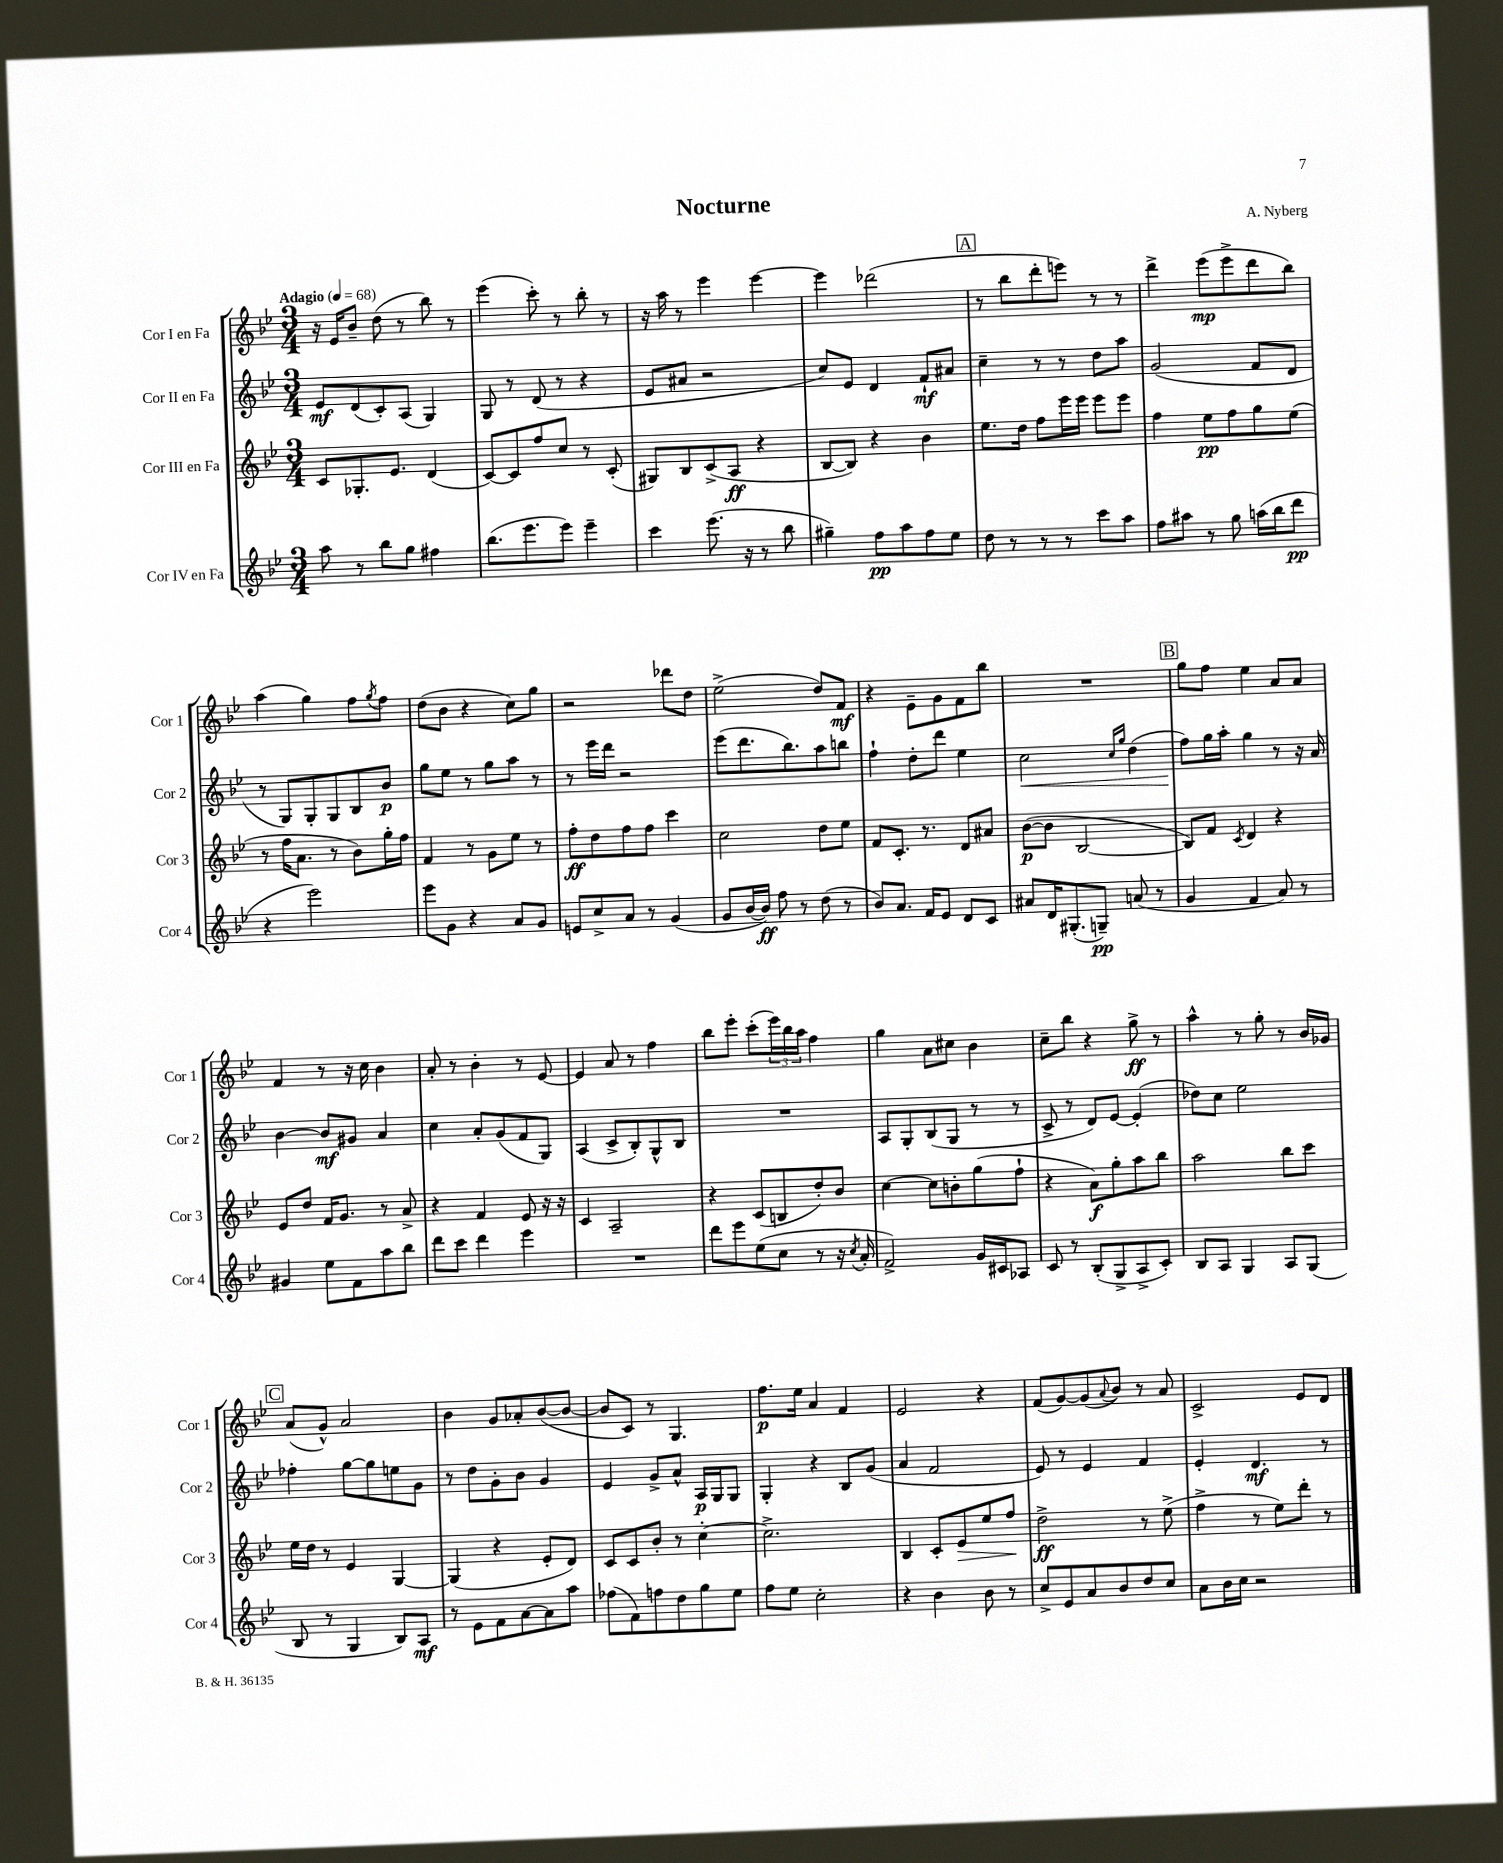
\header { title = "Nocturne" composer = "A. Nyberg" }
<<
\new StaffGroup <<
\new Staff = "s0" \with { instrumentName = "Cor I en Fa" shortInstrumentName = "Cor 1" } {
    \clef treble \key bes \major \numericTimeSignature \time 3/4 \tempo "Adagio" 4 = 68
    r16 ees'16 bes'8-- d''8( r8 bes''8) r8 |
    ees'''4( c'''8-.) r8 bes''8-. r8 |
    r16 a''16 r8 ees'''4 ees'''4~ |
    ees'''4 des'''2( |
    \mark \markup { \box "A" } r8 bes''8 d'''8-. e'''8) r8 r8 |
    d'''4-> ees'''8\mp( ees'''8-> d'''8 bes''8) |
    a''4( g''4) f''8 \acciaccatura { g''8 } f''8 |
    d''8( bes'8 r4 c''8) g''8 |
    r2 des'''8 d''8 |
    ees''2->( d''8) f'8\mf |
    r4 ees'8-- g'8 f'8 bes''8 |
    R2. |
    \mark \markup { \box "B" } g''8 f''8 ees''4 a'8 a'8 |
    f'4 r8 r16 c''16 bes'4 |
    a'8-. r8 bes'4-. r8 ees'8~ |
    ees'4 a'8 r8 f''4 |
    bes''8 ees'''8-. c'''8-.( \tuplet 3/2 { ees'''16) bes''16 a''16 } f''4 |
    g''4 a'8 cis''8 bes'4 |
    c''8-- bes''8 r4 g''8->\ff r8 |
    a''4-^ r8 g''8-. r8 bes'16 ges'16 |
    \mark \markup { \box "C" } a'8( g'8-^) a'2 |
    bes'4 g'8 aes'8-. bes'8~( bes'8~ |
    bes'8 c'8) r8 g4. |
    f''8.\p ees''16 a'4 f'4 |
    ees'2 r4 |
    f'8( g'8~) g'8( \appoggiatura { a'8 } bes'8) r8 a'8 |
    c'2-> ees'8 d'8 \bar "|." |
}
\new Staff = "s1" \with { instrumentName = "Cor II en Fa" shortInstrumentName = "Cor 2" } {
    \clef treble \key bes \major \numericTimeSignature \time 3/4
    ees'8\mf d'8( c'8-.) a8( g4) |
    g8 r8 d'8( r8 r4 |
    ees'8 ais'8 r2 |
    c''8) ees'8 d'4 f'8-!\mf ais'8 |
    \mark \markup { \box "A" } c''4-- r8 r8 d''8 a''8 |
    g'2( f'8 d'8 |
    r8 g8) g8-. g8 bes8 bes'8\p |
    g''8 ees''8 r8 g''8 a''8 r8 |
    r8 ees'''16 d'''16 r2 |
    ees'''8( d'''8. bes''8.) a''8 b''8 |
    f''4-! d''8-. d'''8 ees''4 |
    c''2\< \grace { c''16 g''16 } d''4( |
    \mark \markup { \box "B" } f''8\!) g''16 a''16-. g''4 r8 r16 a'16 |
    bes'4~ bes'8\mf gis'8 a'4 |
    c''4 a'8-. g'8( f'8 g8) |
    a4( c'8-> bes8-.) g8-^ bes8 |
    R2. |
    a8 g8-. bes8( g8 r8 r8 |
    c'8-> r8 d'8) ees'8~ ees'4-.( |
    des''8) c''8 ees''2 |
    \mark \markup { \box "C" } fes''4-. g''8~ g''8 e''8 g'8 |
    r8 d''8 g'8-. bes'8 g'4 |
    ees'4 g'8-> a'8-^ a16\p g16 g8 |
    g4-. r4 bes8 g'8( |
    a'4 f'2 |
    ees'8) r8 ees'4 f'4 |
    ees'4-. d'4.\mf r8 \bar "|." |
}
\new Staff = "s2" \with { instrumentName = "Cor III en Fa" shortInstrumentName = "Cor 3" } {
    \clef treble \key bes \major \numericTimeSignature \time 3/4
    c'8 ges8.-. ees'8. d'4( |
    c'8~) c'8 f''8 c''8 r8 c'8-.( |
    gis8) bes8 c'8->( a8\ff r4 |
    bes8~ bes8) r4 bes'4 |
    \mark \markup { \box "A" } ees''8. d''16 f''8 ees'''16 ees'''16 ees'''8 ees'''8 |
    f''4 ees''8\pp f''8 g''8 ees''8( |
    r8 f''16 a'8. r8 bes'8) g''16-. f''16 |
    f'4 r8 g'8 ees''8 r8 |
    f''8-.\ff d''8 f''8 f''8 c'''4 |
    c''2 d''8 ees''8 |
    f'8 c'8.-. r8. d'8 ais'8 |
    bes'8~\p( bes'8 bes2~ |
    \mark \markup { \box "B" } bes8) f'8 \acciaccatura { c'8 } d'4 r4 |
    ees'8 d''8 f'16 g'8. r8 a'8-> |
    r4 f'4 ees'8 r16 r16 |
    c'4 a2-- |
    r4 c'8( b8 d''8-.) bes'8 |
    c''4~ c''8 b'8-. g''8( f''8-! |
    r4 a'8\f) g''8-. a''8 bes''8 |
    a''2 bes''8 c'''8 |
    \mark \markup { \box "C" } ees''16 d''16 r8 ees'4 g4~ |
    g4( r4 ees'8-. d'8) |
    c'8 c'8 bes'8-. r8 c''4~-. |
    c''2.-> |
    bes4 c'8-. ees'8\> ees''8 f''8\! |
    d''2->\ff r8 ees''8->( |
    f''4-> r8 ees''8) d'''8-. r8 \bar "|." |
}
\new Staff = "s3" \with { instrumentName = "Cor IV en Fa" shortInstrumentName = "Cor 4" } {
    \clef treble \key bes \major \numericTimeSignature \time 3/4
    a''8 r8 bes''8 g''8 fis''4 |
    bes''8.( ees'''8. ees'''8) ees'''4-- |
    c'''4 ees'''8.( r16 r8 bes''8 |
    gis''4--) f''8\pp a''8 f''8 ees''8 |
    \mark \markup { \box "A" } d''8 r8 r8 r8 c'''8 a''8 |
    f''8 ais''8 r8 g''8 a''16( bes''16 d'''8\pp |
    r4 ees'''2) |
    ees'''8 g'8 r4 a'8 g'8 |
    e'8 c''8-> a'8 r8 g'4( |
    g'8 bes'16~ bes'16\ff) f''8 r8 d''8( r8 |
    bes'8) a'8. f'16 ees'8 d'8 c'8 |
    ais'8 d'16 gis8.-.( g8--\pp) a'8( r8 |
    \mark \markup { \box "B" } g'4 f'4 a'8) r8 |
    gis'4 ees''8 f'8 a''8 bes''8 |
    d'''8 c'''8 d'''4 ees'''4 |
    R2. |
    d'''8 ees'''8 ees''8( c''8 r8 r16 \acciaccatura { c''8 } a'16-. |
    f'2->) g'16 cis'16 aes8 |
    c'8 r8 bes8-.( g8-> a8-> c'8-.) |
    bes8 a8 g4 a8 g8( |
    \mark \markup { \box "C" } bes8 r8 g4 bes8) a8\mf |
    r8 ees'8 f'8 a'8~ a'8 a''8 |
    fes''8( f'8) f''8 d''8 g''8 ees''8 |
    f''8 ees''8 c''2-. |
    r4 bes'4 bes'8 r8 |
    c''8-> ees'8 a'8 bes'8 d''8 c''8 |
    a'8 bes'16 c''16 r2 \bar "|." |
}
>>
>>
\layout { \context { \Score \remove "Bar_number_engraver" } }
